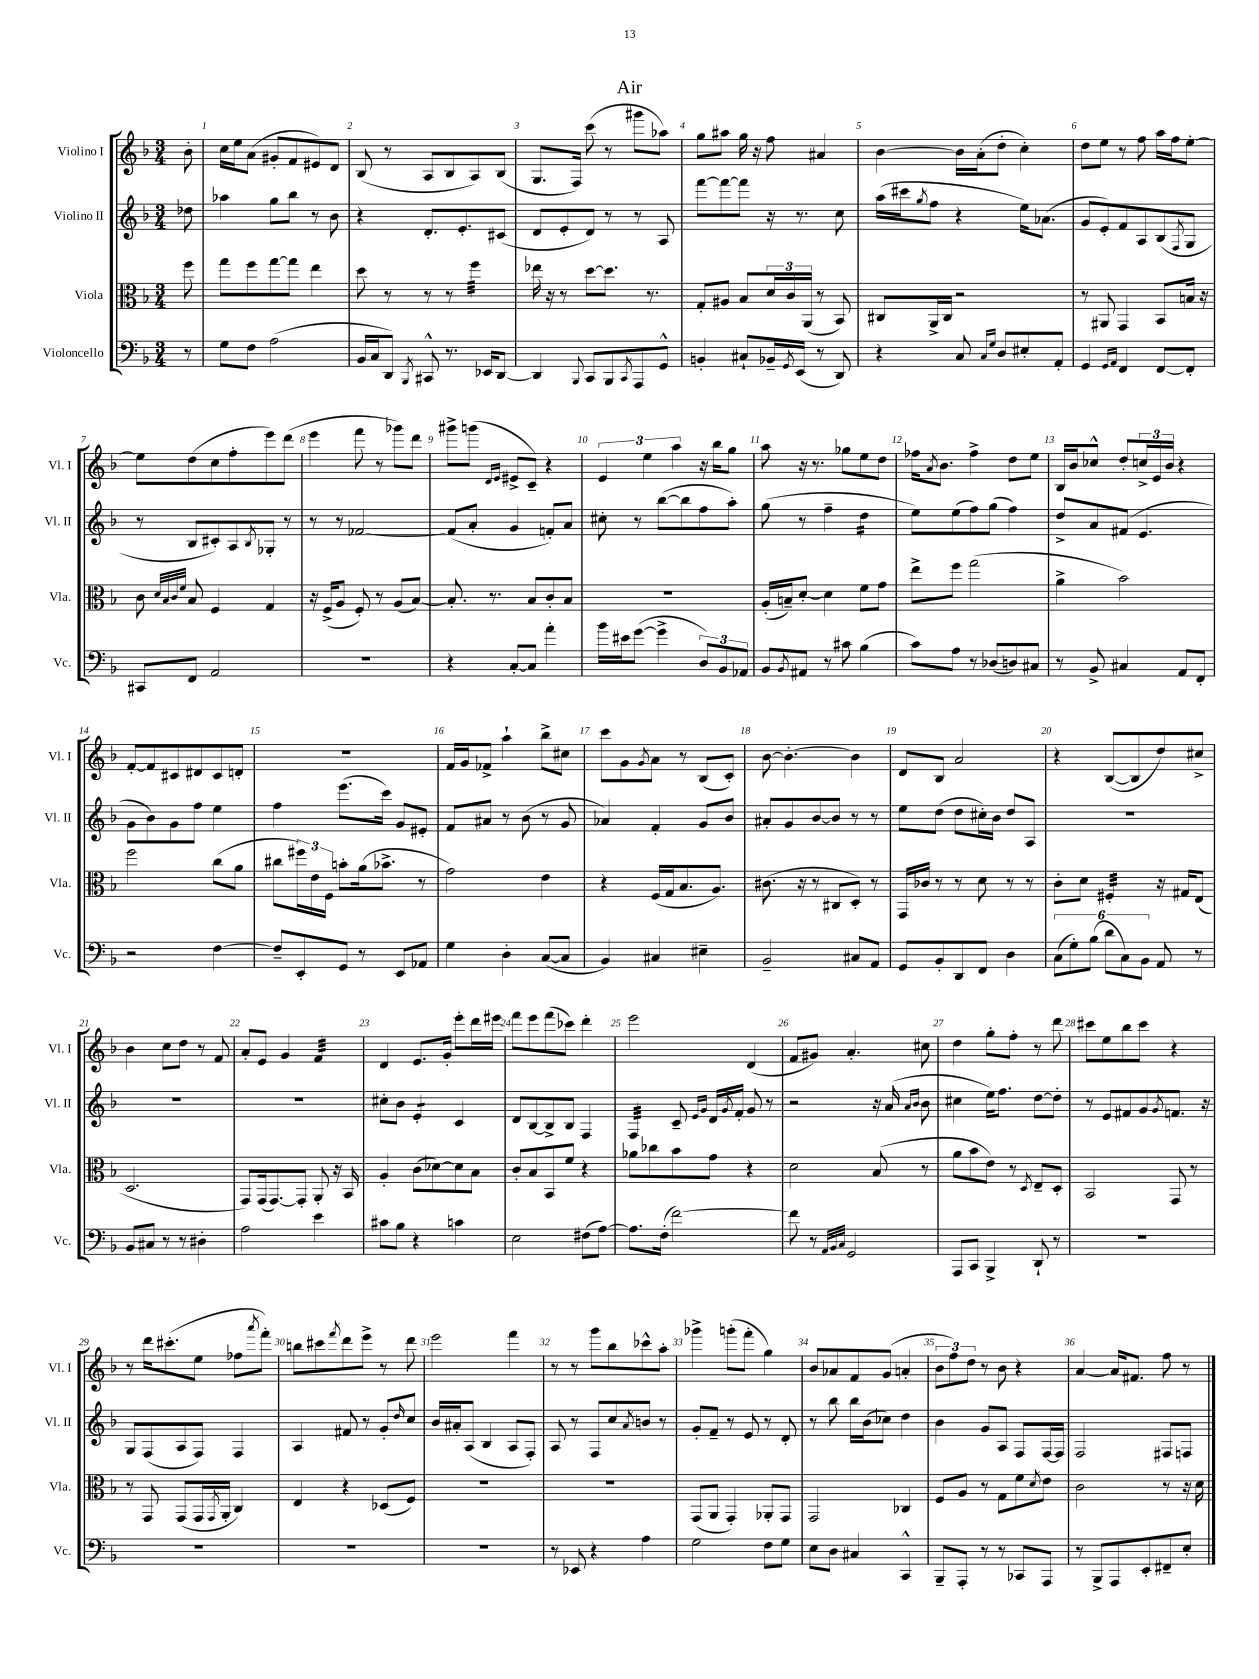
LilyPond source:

\header { title = "Air" }
<<
\new StaffGroup <<
\new Staff = "s0" \with { instrumentName = "Violino I" shortInstrumentName = "Vl. I" } {
    \clef treble \key f \major \numericTimeSignature \time 3/4 \partial 8
    bes'8-. |
    c''16 e''16 a'8( gis'8-. f'8 eis'8) d'8 |
    bes8( r8 a8 bes8 a8) bes8( |
    g8. f16) c'''8( r8 gis'''8 aes''8) |
    g''8 ais''8 g''16 r16 f''8 ais'4 |
    bes'4~ bes'16 a'16-.( d''8-. c''4-.) |
    d''8 e''8 r8 f''8 a''16 f''16 e''8~-. |
    e''8 d''8( c''8 f''8-. e'''8) d'''8( |
    e'''4 f'''8 r8 ges'''8) d'''8 |
    gis'''8-> g'''8( \grace { d'16 e'16 } eis'8-> c'8--) r4 |
    \tuplet 3/2 { e'4 e''4 a''4 } r16 bes''16 g''8 |
    a''8 r16 r8. ges''8 e''8 d''8 |
    fes''16 \acciaccatura { a'8 } bes'8. fes''4-> d''8 e''8 |
    bes16 bes'16 ces''8-^ d''8-. \tuplet 3/2 { c''16-> e'16 bes'16 } r4 |
    f'8~-. f'8 cis'8 dis'8 cis'8 d'8-. |
    R2. |
    f'16 g'16 fes'8-> a''4-! bes''8-> cis''8 |
    c'''8 g'8 \acciaccatura { g'8 } a'8 r8 bes8( c'8-.) |
    bes'8~ bes'4.~-. bes'4 |
    d'8 bes8 a'2 |
    r4 bes8~( bes8 d''8) cis''8-> |
    bes'4 c''8 d''8 r8 f'8 |
    a'8-. e'8 g'4 f'4:32 |
    d'4 e'8. g'16-. e'''8-. d'''16 eis'''16 |
    f'''8 e'''8 f'''8( ces'''8) d'''4-. |
    e'''2 d'4( |
    f'8 gis'8) a'4.-. cis''8 |
    d''4 g''8-. f''8-. r8 d'''8 |
    cis'''8 e''8 bes''8 cis'''8 r4 |
    r8 d'''16 cis'''8.-.( e''8 fes''8 \acciaccatura { a'''8 } f'''8-.) |
    b''8 cis'''8 \acciaccatura { f'''8 } d'''8 e'''8-> r8 d'''8 |
    e'''2 f'''4 |
    r8 r8 g'''8 bes''8 ces'''8-^ a''8-. |
    ges'''4-> g'''8-.( f'''8-. g''4) |
    bes'8 aes'8 f'8 g'8( a'4-. |
    \tuplet 3/2 { bes'8 f''8) d''8 } r8 bes'8 r4 |
    a'4~ a'16 fis'8. f''8 r8 \bar "|." |
}
\new Staff = "s1" \with { instrumentName = "Violino II" shortInstrumentName = "Vl. II" } {
    \clef treble \key f \major \numericTimeSignature \time 3/4 \partial 8
    des''8 |
    aes''4 g''8 bes''8 r8 bes'8 |
    r4 d'8.-. e'8.-. cis'8( |
    d'8 e'8-. d'8) r8 r8 a8 |
    f'''8~ f'''8~ f'''8 r16 r8. c''8 |
    a''16( cis'''16 \acciaccatura { g''8 } f''8 r4 e''16) aes'8.( |
    g'8 e'8-.) f'8 a8 bes8( \acciaccatura { f8 } g8 |
    r8 bes8 cis'8-.) a8 \acciaccatura { bes8 } ges8-. r8 |
    r8 r8 fes'2~ |
    fes'8( a'8-. g'4 f'8-.) a'8 |
    cis''8-. r8 bes''8~( bes''8 f''8 a''8-.) |
    g''8( r8 f''4-- d''4:16 |
    e''8) e''8( f''8) g''8( f''4) |
    d''8-> a'8 fis'8( e'4. |
    g'8 bes'8) g'8 f''8 e''4 |
    f''4 e'''8.( c'''16) g'8 eis'8-. |
    f'8 ais'8 r8 bes'8( r8 g'8 |
    aes'4) f'4-. g'8 bes'8 |
    ais'8-. g'8 bes'8~ bes'8 r8 r8 |
    e''8 d''8( d''8 cis''16-.) bes'16 d''8 a8 |
    R2. |
    R2. |
    R2. |
    cis''8-. bes'8 e'4:8-. c'4 |
    d'8 bes8~ bes8-> bes8 f4 |
    f4:32 c'8-- \grace { e'16 g'16 } d'16 \acciaccatura { g'8 } f'16-. g'8 r8 |
    r2 r16 a'16( \grace { a'16 bes'16 } bes'8 |
    cis''4 e''16) f''8. d''8~ d''8-. |
    r8 e'8 fis'8 g'8 \acciaccatura { g'8 } f'8. r16 |
    g8 f8( a8 f8) f4 |
    a4 fis'8 r8 g'8-. \grace { d''16 } c''8 |
    bes'16 ais'16-. a8( bes4 a8 f8-.) |
    a8 r8 f8 c''8 \acciaccatura { a'8 } b'8 r8 |
    g'8-. f'8-- r8 e'8 r8 d'8-. |
    r8 bes''8 bes''16 bes'16( ces''8) d''4 |
    bes'4 g'8 a8 f8 f16~ f16 |
    f2 fis8 f8 \bar "|." |
}
\new Staff = "s2" \with { instrumentName = "Viola" shortInstrumentName = "Vla." } {
    \clef alto \key f \major \numericTimeSignature \time 3/4 \partial 8
    f''8 |
    g''8 f''8 g''8~ g''8 e''4 |
    d''8 r8 r8 r8 f''4:32 |
    ees''16 r16 r8 d''8~ d''8. r8. |
    g8-. ais8 bes8 \tuplet 3/2 { d'16 c'16 a,16( } r8 bes,8) |
    cis8 a,16-> cis16 r2 |
    r8 ais,8 g,4 bes,8 b16 r16 |
    c'8 \grace { d'32 bes32 c'32 f'32 } bes8 f4 g4 |
    r16 f16->( a8 f8-.) r8 a8( bes8~) |
    bes8.-. r8. bes8 c'8-. bes8 |
    R2. |
    a16-.( b16--) d'8~-. d'4 f'8 g'8 |
    e''8-> f''8 g''2( |
    a'4-> bes'2) |
    f''2 c''8( a'8 |
    cis''8 \tuplet 3/2 { fis''16) e'16 f16 } b'8-. a'16( bes'8.-> r8 |
    g'2) e'4 |
    r4 f16( g16 bes8. a8.) |
    cis'8.( r16 r8 cis8 d8-.) r8 |
    g,16 ces'16 r8 r8 d'8 r8 r8 |
    c'8-. d'8 fis4:32-. r16 gis16 e8( |
    d2. |
    g,8) g,16( g,8.~) g,8-. a,8-. r16 bes,16 |
    a4-. c'8( des'8~) des'8 bes8 |
    c'8-. bes8 bes,8 f'8 r4 |
    aes'8 ces''8 bes'8 g'8 r4 |
    d'2 bes8( r8 |
    a'8 bes'8 e'8) r8 \acciaccatura { d8 } e8-- d8-. |
    bes,2 g,8 r8 |
    r8 g,8 g,8( g,16 \acciaccatura { g,8 } a,16-. c4) |
    e4 r4 des8( f8) |
    R2. |
    R2. |
    g,8( a,8 g,4-.) aes,8-. g,8 |
    g,2 ces4 |
    f8 a8 r8 g8 f'8 \acciaccatura { d'8 } e'8 |
    c'2 r8 r16 d'16 \bar "|." |
}
\new Staff = "s3" \with { instrumentName = "Violoncello" shortInstrumentName = "Vc." } {
    \clef bass \key f \major \numericTimeSignature \time 3/4 \partial 8
    r8 |
    g8 f8 a2( |
    bes,16 c16 d,8) \acciaccatura { bes,,8 } cis,8-^ r8. ees,16 d,8~ |
    d,4 \appoggiatura { bes,,8 } c,8 bes,,8 \acciaccatura { c,8 } a,,8 g,8-^ |
    b,4-. cis8-! bes,16-- \acciaccatura { g,8 } e,16( r8 d,8) |
    r4 c8 \grace { c16 g16 } d8 eis8-. a,8-. |
    g,4 \grace { g,16 a,16 } f,4 f,8~ f,8-. |
    cis,8 f,8 a,2 |
    R2. |
    r4 c8~-. c8 a'4-. |
    bes'16 eis'16 g'8~( g'4-> \tuplet 3/2 { d8) bes,8 aes,8 } |
    bes,8 \acciaccatura { bes,8 } ais,8 r8 cis'8 bes4( |
    c'8) a8 r8 des8( d8) cis8 |
    r8 bes,8-> cis4 a,8 f,8-. |
    r2 f4~ |
    f8-- e,8-. g,8 r8 e,8 aes,8 |
    g4 d4-. c8~( c8 |
    bes,4) cis4 eis4-- |
    bes,2-- cis8 a,8 |
    g,8 bes,8-. d,8 f,8 d4 |
    \tuplet 6/4 { c8( g8-.) bes8( d'8 c8) bes,8 } a,8 r8 |
    bes,8 cis8 r8 r8 dis4-. |
    a2 e'4 |
    cis'8 bes8 r4 c'4 |
    e2 fis8( a8~) |
    a8. f16-.( f'2~) |
    f'8 r8 \grace { a,32 bes,32 c32 } g,2 |
    a,,8 c,8 bes,,4-> d,8-! r8 |
    R2. |
    R2. |
    R2. |
    R2. |
    r8 ees,8 r4 a4 |
    g2 f8 g8 |
    e8 d8 cis4 c,4-^ |
    bes,,8-- a,,8-. r8 r8 ces,8 a,,8 |
    r8 bes,,8-> a,,8 e,8-. fis,8-- e8-. \bar "|." |
}
>>
>>
\layout { \context { \Score \override BarNumber.break-visibility = ##(#f #t #t) barNumberVisibility = #all-bar-numbers-visible } }
